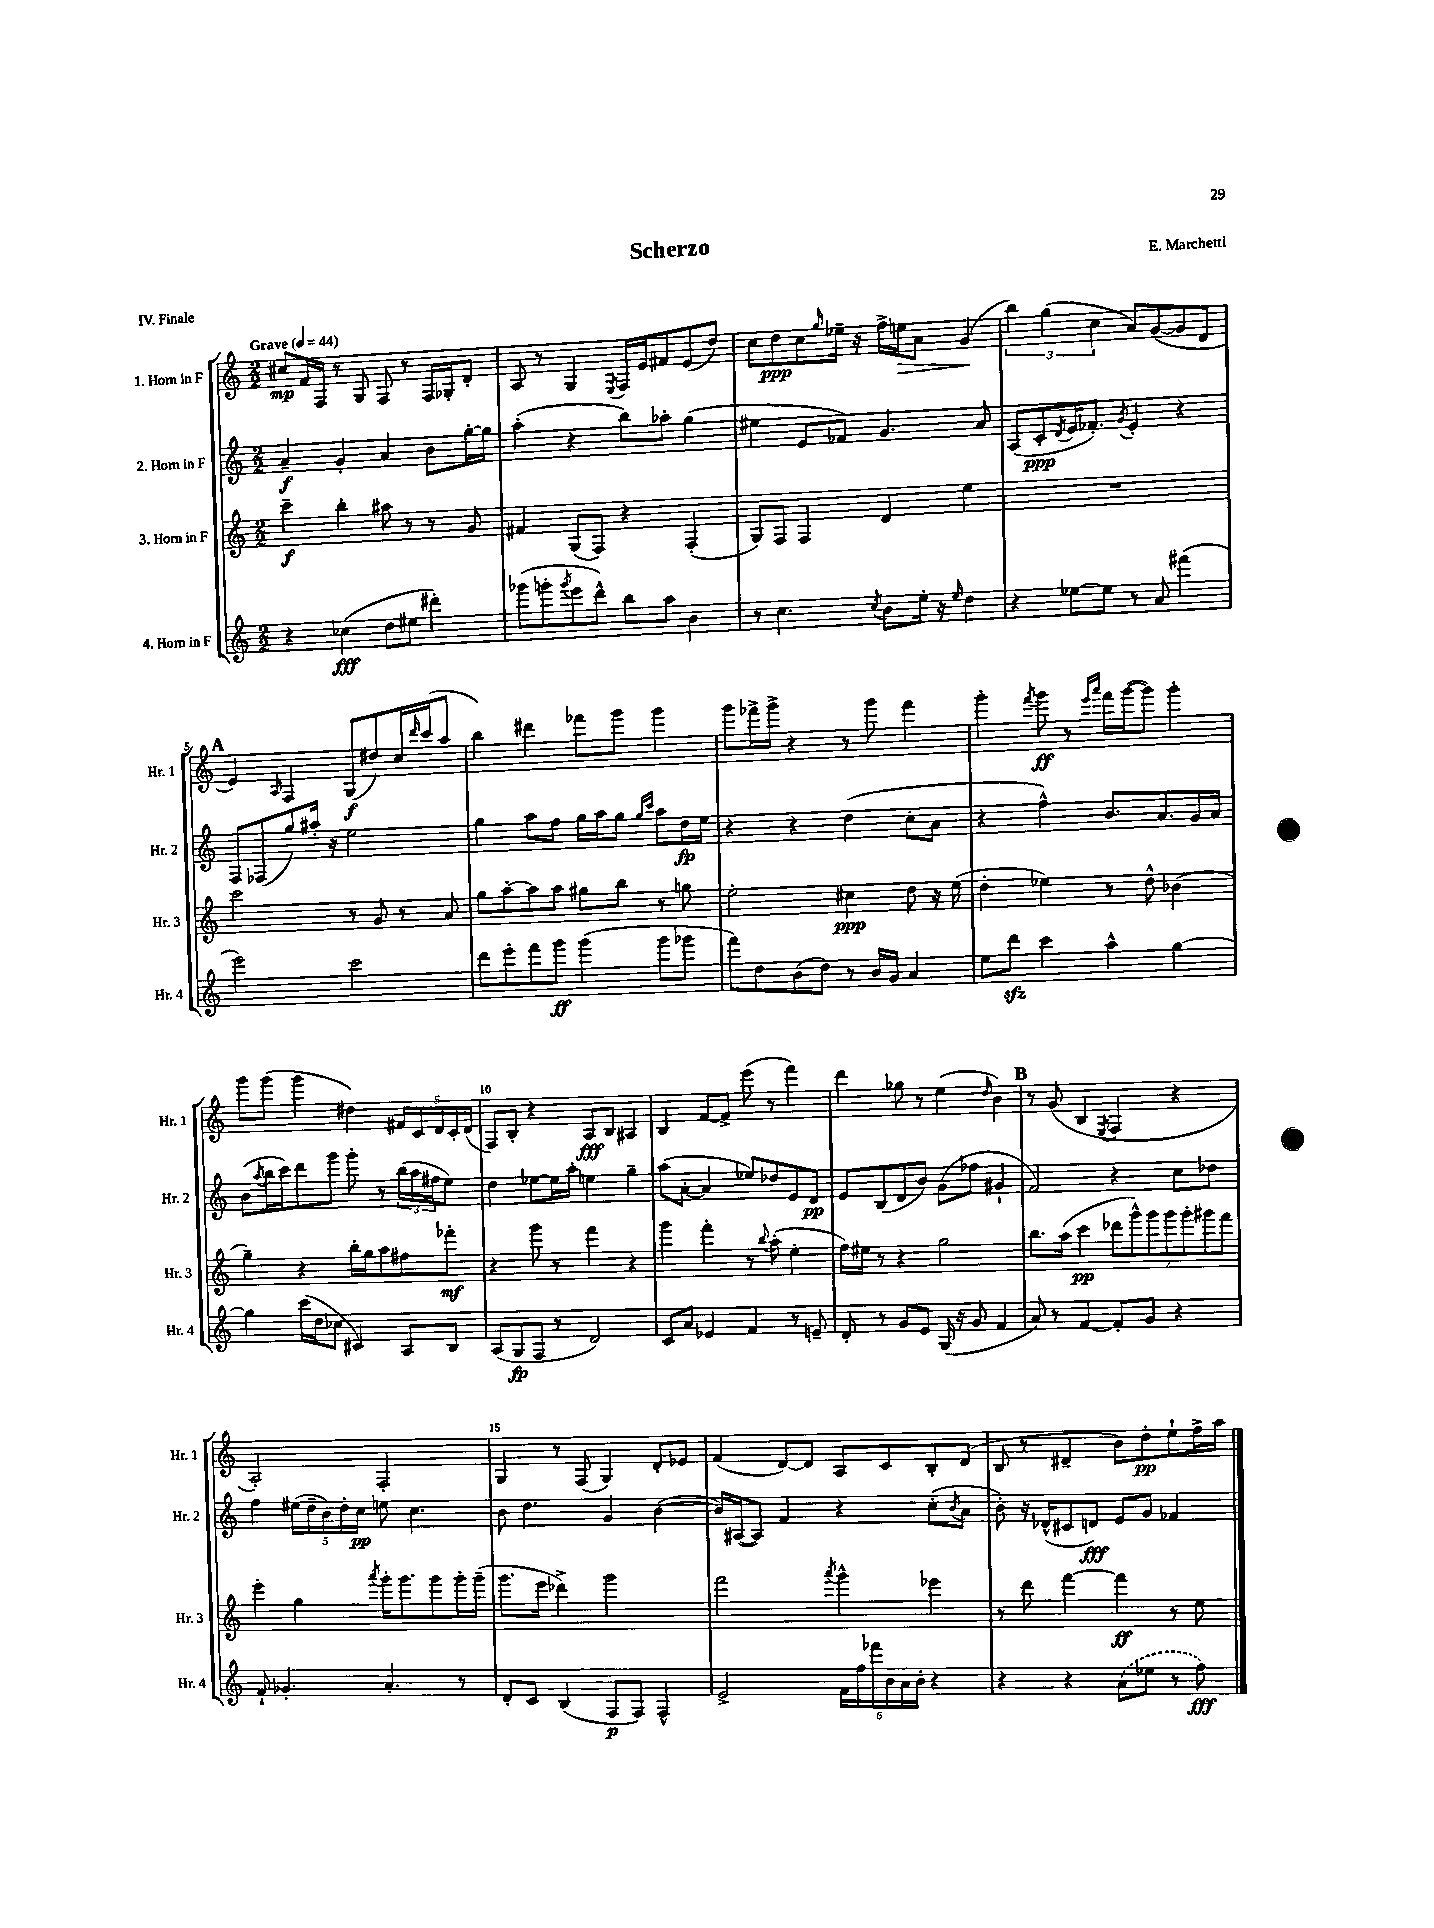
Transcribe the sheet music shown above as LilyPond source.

\header { title = "Scherzo" composer = "E. Marchetti" piece = "IV. Finale" }
<<
\new StaffGroup <<
\new Staff = "s0" \with { instrumentName = "1. Horn in F" shortInstrumentName = "Hr. 1" } {
    \clef treble \key c \major \numericTimeSignature \time 2/2 \tempo "Grave" 4 = 44
    cis''8\mp f'16 f16 r8 g8 f8 r8 f16 ges16-. d'8-. |
    a8 r8 g4 \acciaccatura { e8 } f16 e'16 fis'8 e'8( d''8) |
    c''8 d''8\ppp c''8 \grace { g''16 } ees''16-- r16 f''16-> e''16\> a'8 g'4\!( |
    \tuplet 3/2 { b''4) g''4( c''4 } a'8) g'8~( g'8 d'8 |
    \mark \markup { \bold "A" } e'4) \grace { a16 } f4 g8\f( dis''8) c''16 \grace { d'''16 } c'''16( a''8 |
    b''4) dis'''4 fes'''8 g'''8 g'''4 |
    g'''8 fes'''16-> g'''16-> r4 r8 g'''8 fes'''4 |
    g'''4-. \acciaccatura { f'''8 } g'''8\ff r8 \grace { e'''16 a'''16 } f'''16 g'''16~( g'''8) g'''4-. |
    g'''8 g'''8( g'''4 dis''4) \tuplet 5/4 { fis'16 c'16 d'16 c'16-. d'16( } |
    f8) b8-. r4 a8\fff b8 ais4 |
    b4 f'8~ f'8-> e'''8( r8 f'''4) |
    d'''4 ges''8 r8 e''4( \grace { d''16 } b'4) |
    \mark \markup { \bold "B" } r8 g'8( b4 \acciaccatura { e8 } f4 r4 |
    a2-.) f2-. |
    g4 r8 f8( g4) d'8-. ees'8 |
    f'4( d'8~) d'8 a8 c'8 b8-. d'8( |
    b8 r8 dis'4-- b'8) d''8-.\pp e''8-! f''16-> a''16 \bar "|." |
}
\new Staff = "s1" \with { instrumentName = "2. Horn in F" shortInstrumentName = "Hr. 2" } {
    \clef treble \key c \major \numericTimeSignature \time 2/2
    a'4--\f g'4-. a'4 b'8 g''16~-. g''16 |
    a''4-.( r4 b''8) aes''8-. g''4( |
    eis''4 e'8 fes'8) g'4. a'8 |
    a8( c'8-.\ppp \acciaccatura { d'8 } e'16 fes'8.-.) \acciaccatura { g'8 } e'4-. r4 |
    \mark \markup { \bold "A" } f8 fes8( g''8) ais''16-. r16 e''2 |
    g''4 a''8 f''8 g''16 a''16 g''8 \grace { g''16 c'''16 } a''8 d''16\fp e''16 |
    r4 r4 d''4( c''8-. a'8 |
    r4 f''4-^) b'8. a'8. g'16 a'16 |
    b'8( \acciaccatura { a''8 } b''16 c'''16) d'''8 g'''8 g'''8-. r8 \tuplet 3/2 { b''16( a''16 fis''16 } e''8) |
    d''4 ees''8~ ees''16 a''16-. e''4 g''4-- |
    a''8( a'8~-. a'4 ees''8) des''8 e'8 d'8\pp |
    e'8 b8( d'8 b'8) g'8( fes''8 gis'4-! |
    \mark \markup { \bold "B" } f'2) r4 c''8 des''8 |
    f''4 \tuplet 5/4 { eis''16( d''16-- b'16) d''16-. c''16\pp } e''8 c''4. |
    b'8 d''4. g'4 b'4~( |
    b'16) ais16~( ais8) f'4 r4 c''8-.( \acciaccatura { b'8 } a'8 |
    b'8-.) r16 des'16-^( cis'8 d'8\fff) e'8 g'8 fes'4 \bar "|." |
}
\new Staff = "s2" \with { instrumentName = "3. Horn in F" shortInstrumentName = "Hr. 3" } {
    \clef treble \key c \major \numericTimeSignature \time 2/2
    c'''4--\f b''4-. ais''8 r8 r8 g'8 |
    fis'4 g8( f8) r4 f4-.( |
    g8) f8 f4 d'4 e''4 |
    R1 |
    \mark \markup { \bold "A" } c'''2 r8 g'8 r8 a'8 |
    g''8 a''8~-. a''8 a''8 gis''8 b''8 r8 g''8 |
    e''2-. cis''4\ppp d''8 r16 e''16( |
    d''4-. ees''4) r8 d''8-^ bes'4( |
    g''4--) r4 b''16-. g''16 a''8 fis''8 fes'''8-.\mf |
    r4 g'''8 r8 f'''4 r4 |
    g'''4 f'''4-. r8 \appoggiatura { b''8 } a''8-.( e''4-. |
    f''16) eis''16 r8 r4 g''2 |
    \mark \markup { \bold "B" } b''8. a''16( c'''4\pp \tuplet 7/4 { des'''8 g'''8-^) g'''8 g'''8 g'''8-. gis'''8 f'''8 } |
    e'''4-. g''4 \acciaccatura { a'''8 } g'''16-. g'''8. g'''8 g'''16-. g'''16--( |
    g'''8. e'''16 des'''4->) g'''2 |
    f'''2 \acciaccatura { a'''8 } g'''4-^ ees'''4 |
    r8 d'''8 f'''4~ f'''4\ff r8 e''8 \bar "|." |
}
\new Staff = "s3" \with { instrumentName = "4. Horn in F" shortInstrumentName = "Hr. 4" } {
    \clef treble \key c \major \numericTimeSignature \time 2/2
    r4 ces''4\fff( d''8 eis''8 dis'''4-.) |
    ges'''8( g'''8-. \acciaccatura { g'''8 } e'''8 d'''8-^) b''8 a''8 b'4 |
    r8 c''4. \acciaccatura { c''8 } b'8 e''16-. r16 \grace { e''16 } d''4 |
    r4 ees''8~ ees''8 r8 a'8 fis'''4( |
    \mark \markup { \bold "A" } e'''2) c'''2 |
    d'''8 e'''8-. f'''8 g'''8\ff g'''4( g'''8 ges'''8 |
    f'''8) d''8 b'8( d''8) r8 b'16 g'16 a'4 |
    e''8 d'''8\sfz c'''4 a''4-^ g''4~ |
    g''4 c'''16( d''16 ces''8 cis'4) a8 b8 |
    a8( g8\fp f8 r8 d'2) |
    c'8 a'8 ees'4 f'4 r8 e'8-- |
    d'8-. r8 g'8 e'8 g16( r16 g'8 f'4 |
    \mark \markup { \bold "B" } a'8) r8 f'4~ f'8-. g'8 r4 |
    f'8-! ges'4.-. a'4.-. r8 |
    d'8-. c'8 b4( f8\p f8) f4-^ |
    e'2-> \tuplet 6/4 { f'16 f''16 fes'''16 b'16 a'16 b'16-. } r4 |
    r4 r4 \once \slurDashed a'8( ees''8 r8 f''8\fff) \bar "|." |
}
>>
>>
\layout { \context { \Score \override BarNumber.break-visibility = ##(#f #t #t) barNumberVisibility = #(every-nth-bar-number-visible 5) } }
